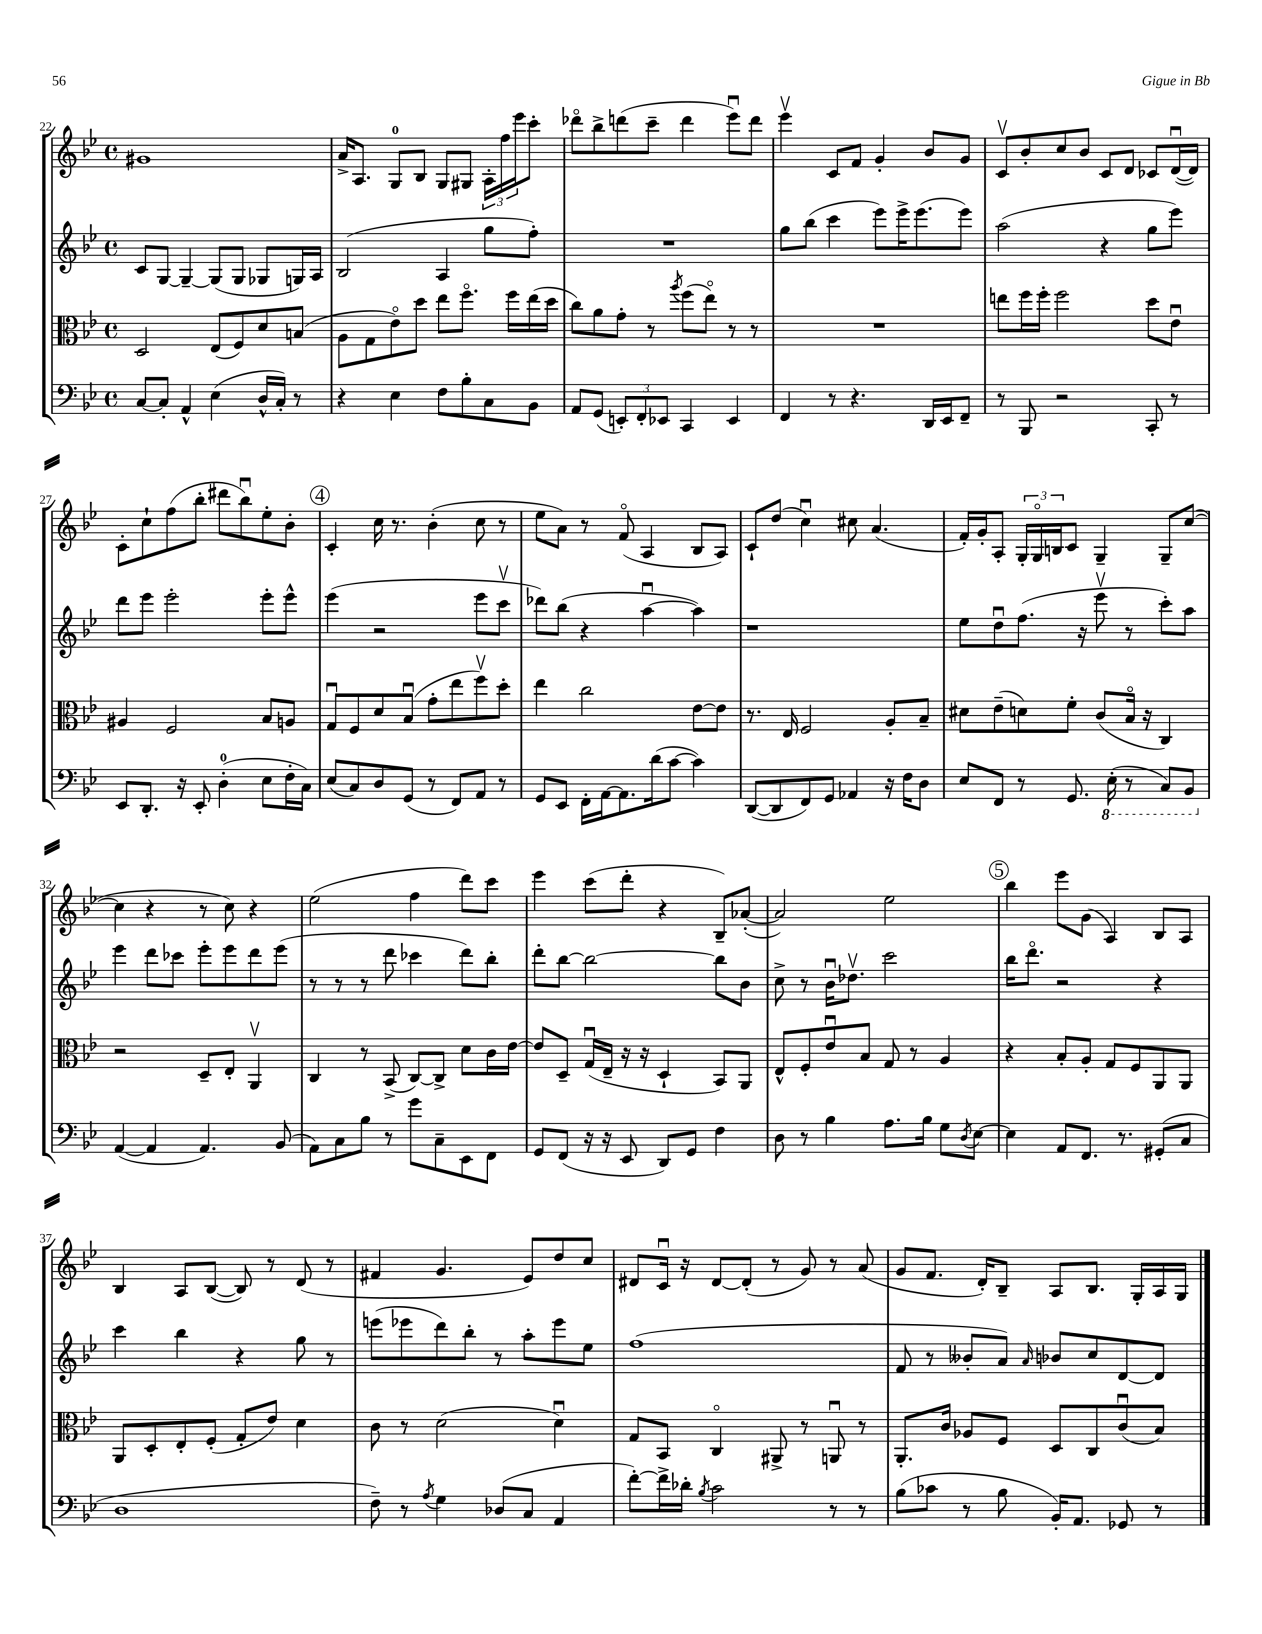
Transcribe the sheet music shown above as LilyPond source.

<<
\new StaffGroup <<
\new Staff = "s0" {
    \clef treble \key bes \major \defaultTimeSignature \time 4/4
    gis'1 |
    a'16-> a8. g8-0 bes8 g8 gis8 \tuplet 3/2 { a16-. f''16 ees'''16 } c'''8-. |
    des'''8\flageolet bes''8-> d'''8( c'''8-- d'''4 ees'''8\downbow) d'''8 |
    ees'''4\upbow c'8 f'8 g'4-. bes'8 g'8 |
    c'8\upbow bes'8-. c''8 bes'8 c'8 d'8 ces'8 d'16~\downbow( d'16) |
    c'8-. c''8-! f''8( bes''8-. dis'''8 bes''8\downbow) ees''8-. bes'8-. |
    \mark \markup { \circle "4" } c'4-. c''16 r8. bes'4-.( c''8 r8 |
    ees''8 a'8) r8 f'8\flageolet( a4 bes8 a8) |
    c'8-! d''8( c''4\downbow) cis''8 a'4.( |
    f'16-.) g'16-. a8-. \tuplet 3/2 { g16-. g16\flageolet b16 } c'8 g4-- g8-- c''8~( |
    c''4 r4 r8 c''8) r4 |
    ees''2( f''4 d'''8) c'''8 |
    ees'''4 c'''8( d'''8-. r4 bes8--) aes'8~-.( |
    aes'2) ees''2 |
    \mark \markup { \circle "5" } bes''4 ees'''8 g'8( a4) bes8 a8 |
    bes4 a8 bes8~( bes8) r8 d'8( r8 |
    fis'4 g'4. ees'8) d''8 c''8 |
    dis'8 c'16\downbow r16 dis'8~ dis'8-.( r8 g'8) r8 a'8( |
    g'8 f'8. d'16-.) bes8-- a8 bes8. g16-. a16 g16 \bar "|." |
}
\new Staff = "s1" {
    \clef treble \key bes \major \defaultTimeSignature \time 4/4
    c'8 g8~ g4~-- g8( g8 ges8 g16) a16 |
    bes2( a4 g''8 f''8-.) |
    R1 |
    g''8 bes''8( c'''4 ees'''8) ees'''16-> ees'''8.( ees'''8) |
    a''2( r4 g''8 ees'''8) |
    d'''8 ees'''8 ees'''2-. ees'''8-. ees'''8-^ |
    \mark \markup { \circle "4" } ees'''4( r2 ees'''8 c'''8\upbow |
    des'''8) bes''8( r4 a''4~\downbow a''4) |
    r1 |
    ees''8 d''8\downbow f''8.( r16 ees'''8\upbow r8 c'''8-.) a''8 |
    ees'''4 d'''8 ces'''8 ees'''8-. ees'''8 d'''8 ees'''8( |
    r8 r8 r8 d'''8 ces'''4 d'''8) bes''8-. |
    d'''8-. bes''8~ bes''2~ bes''8 bes'8 |
    c''8-> r8 bes'16\downbow des''8.\upbow c'''2 |
    \mark \markup { \circle "5" } bes''16 d'''8.\flageolet r2 r4 |
    c'''4 bes''4 r4 g''8 r8 |
    e'''8( ees'''8 d'''8) bes''8-. r8 a''8-. ees'''8 ees''8 |
    f''1( |
    f'8 r8 beses'8-. a'8) \grace { a'16 } bes'8 c''8 d'8~ d'8 \bar "|." |
}
\new Staff = "s2" {
    \clef alto \key bes \major \defaultTimeSignature \time 4/4
    d2 ees8( f8) d'8 b8( |
    a8 g8 ees'8\flageolet) d''8 ees''8 f''8.\flageolet f''16 ees''16( d''16 |
    c''8) a'8 g'8-. r8 \acciaccatura { a''8 } f''8( ees''8\flageolet) r8 r8 |
    R1 |
    e''8 f''16 f''16-. f''2 d''8 ees'8\downbow |
    ais4 f2 bes8 a8 |
    \mark \markup { \circle "4" } g8\downbow f8 d'8 bes8\downbow( g'8-. ees''8 f''8\upbow) d''8-. |
    ees''4 c''2 ees'8~ ees'8 |
    r8. ees16 f2 a8-. bes8-- |
    dis'8 ees'8--( d'8) f'8-. c'8( bes16\flageolet r16 c4) |
    r2 d8-- ees8-. a,4\upbow |
    c4 r8 bes,8->( c8~) c8-> d'8 c'16 ees'16~ |
    ees'8 d8-- g16\downbow( ees16-- r16 r16 d4-! bes,8) a,8 |
    ees8-^ f8-. ees'8\downbow bes8 g8 r8 a4 |
    \mark \markup { \circle "5" } r4 bes8-. a8-. g8 f8 a,8 a,8 |
    a,8 d8-. ees8-. f8-.( g8-. ees'8) d'4 |
    c'8 r8 d'2( d'4\downbow) |
    g8 bes,8 c4\flageolet ais,8-> r8 a,8\downbow r8 |
    a,8.-. c'16 aes8 f8 d8 c8 c'8\downbow( bes8) \bar "|." |
}
\new Staff = "s3" {
    \clef bass \key bes \major \defaultTimeSignature \time 4/4
    c8~ c8-. a,4-^ ees4( d16-^ c16-.) r8 |
    r4 ees4 f8 bes8-. c8 bes,8 |
    a,8 g,8( \tuplet 3/2 { e,8-.) f,8-. ees,8 } c,4 ees,4 |
    f,4 r8 r4. d,16 ees,16 f,8-- |
    r8 bes,,8 r2 c,8-. r8 |
    ees,8 d,8.-. r16 ees,8-. d4-0-.( ees8 f16-. c16) |
    \mark \markup { \circle "4" } ees8( c8) d8 g,8( r8 f,8) a,8 r8 |
    g,8 ees,8 f,16-. a,16~ a,8. d'16( c'8~ c'4) |
    d,8~( d,8 f,8) g,8 aes,4 r16 f16 d8 |
    ees8 f,8 r8 g,8. \ottava #-1 ees,16-.( r8 c,8) bes,,8 \ottava #0 |
    a,4~( a,4 a,4.) bes,8( |
    a,8) c8 bes8 r8 g'8 c8-- ees,8 f,8 |
    g,8 f,8( r16 r16 ees,8 d,8) g,8 f4 |
    d8 r8 bes4 a8. bes16 g8 \acciaccatura { d8 } ees8~ |
    \mark \markup { \circle "5" } ees4 a,8 f,8. r8. gis,8-.( c8 |
    d1 |
    f8--) r8 \acciaccatura { a8 } g4 des8( c8 a,4 |
    f'8~-.) f'16-> des'16-. \acciaccatura { bes8 } c'2 r8 r8 |
    bes8( ces'8 r8 bes8 bes,16-.) a,8. ges,8 r8 \bar "|." |
}
>>
>>
\layout { \context { \Score currentBarNumber = #22 } }
